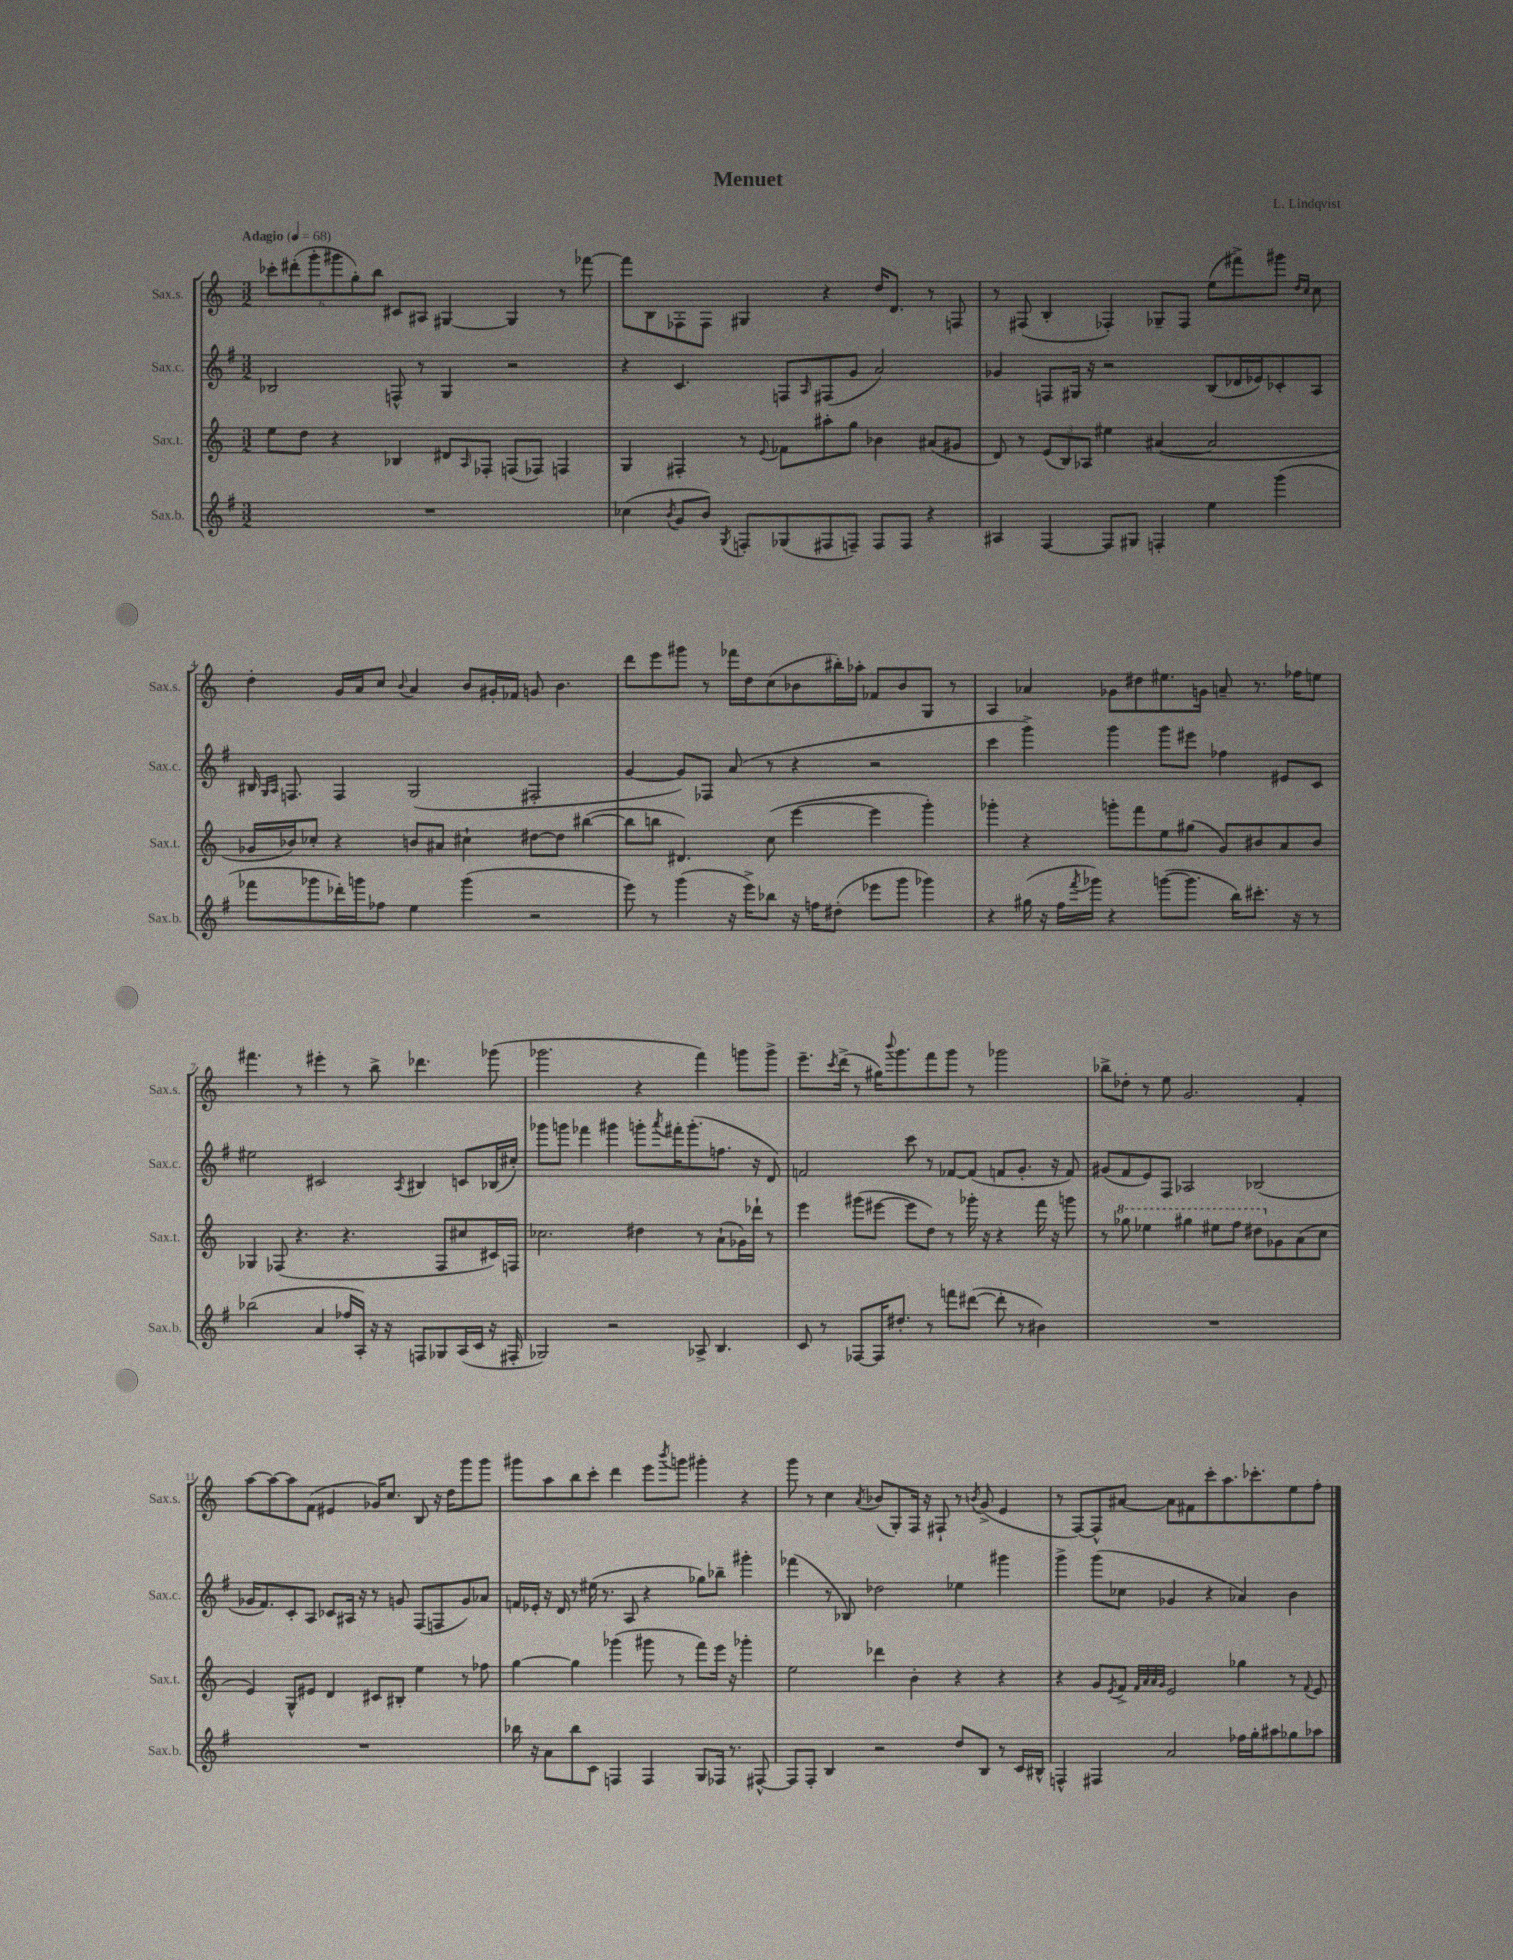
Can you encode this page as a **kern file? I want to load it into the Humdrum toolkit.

**kern	**kern	**kern	**kern
*staff4	*staff3	*staff2	*staff1
*clefG2	*clefG2	*clefG2	*clefG2
*k[f#]	*k[]	*k[f#]	*k[]
*M3/2	*M3/2	*M3/2	*M3/2
*MM68	*MM68	*MM68	*MM68
1.r	8ee	2B-	12ccc-'
.	.	.	(12ddd#'
.	8dd	.	.
.	.	.	12ggg'
.	4r	.	12ggg#
.	.	.	12gg')
.	.	.	12bb
.	4B-	8F^^	8c#
.	.	8r	8A#
.	8d#	4G	[4G#
.	16qqA	.	.
.	8F-'	.	.
.	(8F	2r	4G#]
.	8F-)	.	.
.	4F	.	8r
.	.	.	[8fff-
=	=	=	=
(4cc-	4G	4r	8fff-]
.	.	.	8B
8qb	.	.	.
8g	4F#'	4.c	8F-'
8b)	.	.	8F-
8qG	.	.	.
8F'	8r	.	4G#
.	8qqe	.	.
(8G-	8f-	8F	.
.	.	16qqA	.
8F#	8aa#'	(8F#	4r
8F~)	8gg	8g	.
8F	4b-	2a)	16dd
.	.	.	8.d
8F	.	.	.
4r	(8a#	.	8r
.	8g#	.	8F
=	=	=	=
4A#	8d)	4g-	8r
.	8r	.	(8F#
[4F#	(12e	8F	4B'
.	12B)	.	.
.	.	16G#	.
.	12A-	.	.
.	.	16r	.
8F#]	4ee#	2r	4F-')
8G#	.	.	.
4F'	([4a#	.	8G-~
.	.	.	8F-
4ee	2a#]	(8B	(8ee
.	.	16d-	8fff#^)
.	.	16e-)	.
(4ggg	.	8c-'	8ggg#
.	.	.	16qqdd
.	.	.	16qqcc
.	.	8A	8cc
=	=	=	=
8fff-	16g-	16B#	4dd'
.	.	16qqG	.
.	.	16qqA	.
.	16b-)	8.F	.
8ggg-	8cc-'	.	.
16ddd-')	4r	4F	16g
16ggg	.	.	16a
8ff-	.	.	8cc
.	.	.	8qqb
4ee	8b	(2G	4a
.	8a#	.	.
(4ggg	4cc#`	.	8b
.	.	.	16g#'
.	.	.	16f-
2r	[8dd#	2F#'	8g
.	8dd#]	.	4.b
.	([4bb#	.	.
=	=	=	=
8eee)	8bb#]	[4g	8ddd
8r	8bb	.	8eee
(4ggg	4.d#)	8g])	8ggg#
.	.	8F-	8r
16r	.	(8a	16fff-
16eee^)	.	.	16dd
8bb-	(8cc	8r	(8cc
16r	[4eee	4r	8b-
16ff	.	.	.
(8dd#'	.	.	16bb#')
.	.	.	16aa-'
8eee-	4eee]	2r	8f-
8ggg	.	.	8b-
4ggg-)	4ggg')	.	8G
.	.	.	8r
=	=	=	=
4r	4ggg-'	4ccc	4A
(16gg#	4r	4ggg^)	4a-
16r	.	.	.
16ff#	.	.	.
8qfff#	.	.	.
16ggg-)	.	.	.
4r	8ggg'	4ggg	8g-
.	8fff	.	8dd#
([8ggg	8ee	8ggg	8.ee#
8.ggg]	(8gg#	8eee#	.
.	.	.	16g
.	8g)	4ff-	8a~
16bb)	.	.	.
8.ccc#'	8b#	.	8.r
.	8a	8e#	.
16r	.	.	16ff-
8r	8b#	8c	8ee
=	=	=	=
(2bb-	4G-	2ee#	4.fff#
.	(8F-	.	.
.	4.r	.	8r
4a	.	2c#	4eee#'
16ff-	4.r	.	8r
16A')	.	.	.
16r	.	.	8bb^
16r	.	.	.
.	.	8qA	.
8F	.	4B#	4.ddd-
8G-	8F-	.	.
(16A	8cc#	8c	.
16c	.	.	.
16r	16c#)	(16B-	(8ggg-
16F#'	16F	16cc#')	.
=	=	=	=
2G-)	2.cc-	8ggg-	2.ggg-
.	.	8ggg	.
.	.	4fff-	.
2r	.	4ggg#	.
.	4dd#	8ggg'	4r
.	.	8qaaa	.
.	.	16fff#'	.
.	.	(8.ggg'	.
8A-^	8r	.	4fff)
4.B	(8a`	8.ff	.
.	16g-)	.	8ggg
.	16ddd-`	16r	.
.	8r	8d)	8ggg^
=	=	=	=
8c	4eee	2f	8.eee~
8r	.	.	.
.	.	.	8qccc
.	.	.	(16ddd^
[8F-	(8ggg#	.	8r
16F-]	[8eee#	.	16gg#)
.	.	.	8qqbbb
8.dd#'	.	.	8.ggg
.	8eee#]	8ccc	.
8r	8dd)	8r	8fff
8fff	8r	[8f-	8ggg
([8ddd#	16ggg-'	(8f-]	8r
.	16r	.	.
8ddd#']	4r	8f	2ggg-
8r	.	8.g'	.
4b#)	16fff	.	.
.	16r	16r	.
.	8ggg	8f)	.
=	=	=	=
1.r	8r	(8g#	8bb-^
.	8ggg-	8f#	8dd-'
.	4eee-	8e)	8r
.	.	8F#	8ee
.	4ggg#	2A-	2.g
.	8eee#	.	.
.	8fff	.	.
.	8ddd#	(2B-	.
.	8g-	.	.
.	(8a	.	4f'
.	8cc	.	.
=	=	=	=
1.r	4e)	16g-	[8aa
.	.	8.f#)	.
.	.	.	8aa_
.	8G^^	8c'	8aa]
.	8e#	8A	(8f
.	4d	8c-	4e#
.	.	16A#	.
.	.	16r	.
.	8c#	8r	16g-)
.	.	.	8.cc
.	8B#'	8g	.
.	4ee	(8F#	8B
.	.	8F	16r
.	.	.	16dd
.	8r	8g)	8ggg
.	8ff-	8a-	8ggg
=	=	=	=
16bb-	[4gg	16f	8ggg#
16r	.	16e-'	.
8a	.	16r	8aa
.	.	16d	.
8bb-	4gg]	8r	8bb
8c	.	(16ee#	8ccc'
.	.	8.r	.
4F	(4ggg-	.	4ddd
.	.	8A	.
4F	8ggg#	4r	8eee
.	.	.	8qbbb
.	8r	.	8ggg
8G	8fff)	8gg-)	4ggg#'
16F-	16eee	8bb-~	.
8.r	16r	.	.
.	4ggg-'	4ggg#'	4r
[8F#^^	.	.	.
=	=	=	=
8F#]	2ee	(4fff-	8ggg
8F#'	.	.	8r
4B	.	8r	4cc
.	.	8B-)	.
.	.	.	8qa
2r	4ddd-	2dd-	(8b-
.	.	.	8G')
.	4b'	.	16F
.	.	.	16r
.	.	.	8F#`
8dd	4r	4ee-	8r
.	.	.	8qb
8B	.	.	(8g^
8r	4r	4ggg#	4e
16c	.	.	.
16B#^^	.	.	.
=	=	=	=
4F^^	4r	4ggg^	8r
.	.	.	[8F)
4F#	8g	(8ggg	8F^^]
.	8qe	.	.
.	8f^	8cc-	[8a#
.	32qqf	.	.
.	32qqa	.	.
.	32qqa	.	.
.	32qqg	.	.
2a	2e	4g-	8a#]
.	.	.	8f#
.	.	4r	8ccc'
.	.	.	8.aa
16ff-	4gg-	4a-)	.
16gg'	.	.	8.ccc-'
8aa#	.	.	.
8gg-	8r	4b	8ee
.	8qqf	.	.
8aa-	8e	.	8ff'
==	==	==	==
*-	*-	*-	*-
